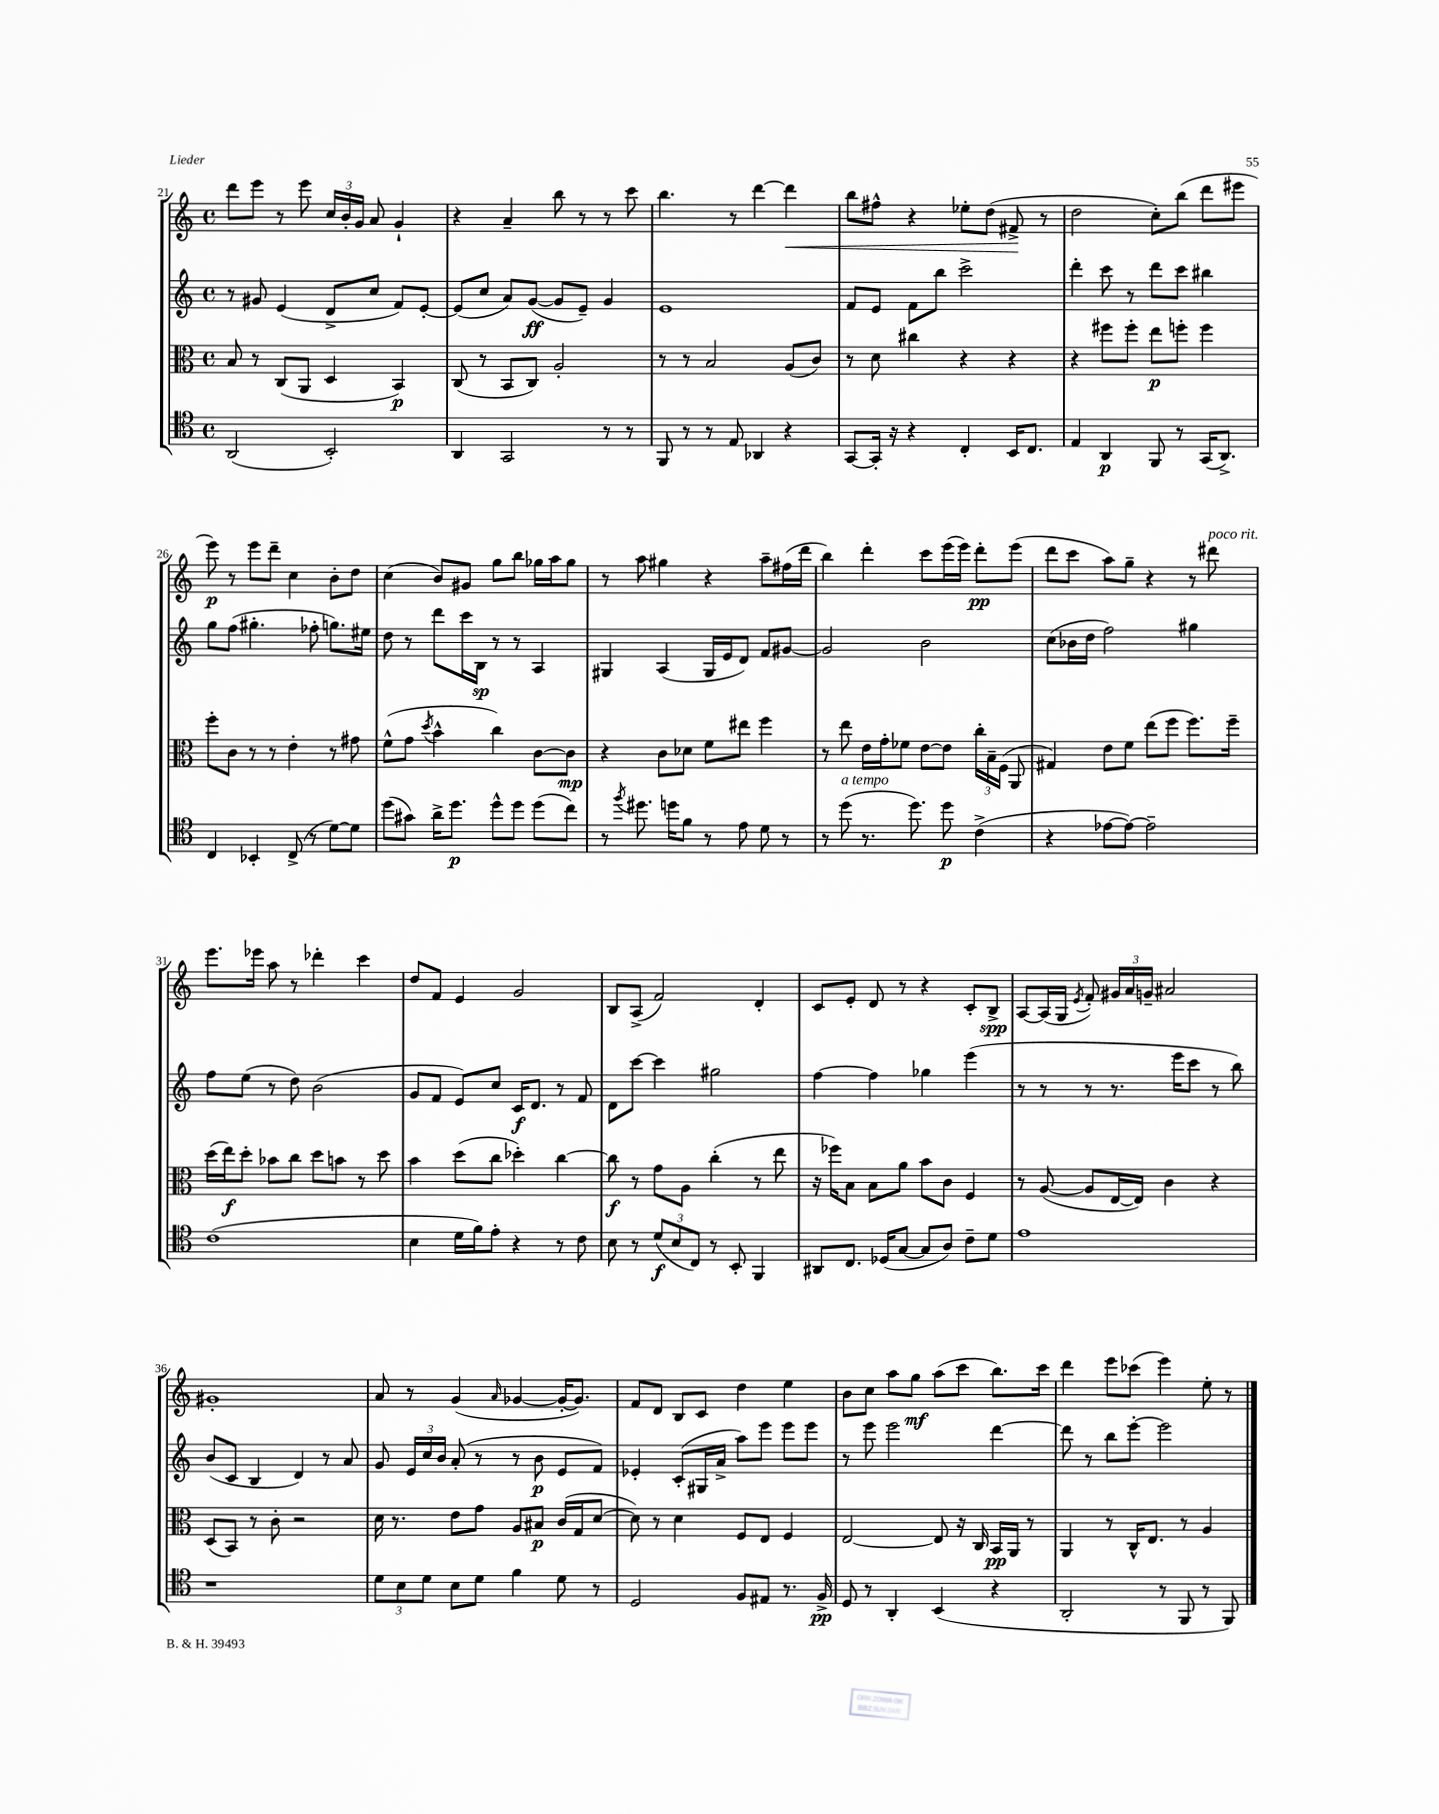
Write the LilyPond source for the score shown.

<<
\new StaffGroup <<
\new Staff = "s0" {
    \clef treble \key c \major \defaultTimeSignature \time 4/4
    \autoBeamOff d'''8[ e'''8] r8 e'''8 \tuplet 3/2 { c''16[ b'16-. g'16] } a'8 g'4-! |
    r4 a'4-- b''8 r8 r8 c'''8 |
    b''4. r8 d'''4~ d'''4\< |
    b''8[ fis''8]-^ r4 ees''8[-. d''8]( fis'8->\! r8 |
    d''2 c''8[-.) b''8]( d'''8[ eis'''8] |
    e'''8\p) r8 e'''8[ d'''8]-- c''4 b'8[-. d''8] |
    c''4( b'8[) gis'8] g''8[ b''8] ges''16[ a''16 ges''8] |
    r8 a''8 gis''4 r4 a''8[-- fis''16( d'''16] |
    b''4) d'''4-. c'''8[ e'''16( e'''16]) d'''8[-.\pp e'''8]( |
    d'''8[ c'''8] a''8[) g''8]-- r4 r8 dis'''8^\markup { \italic "poco rit." } |
    e'''8.[ ees'''16] a''8 r8 des'''4-. c'''4 |
    d''8[ f'8] e'4 g'2 |
    b8[ a8]->( f'2) d'4-. |
    c'8[ e'8]-. d'8 r8 r4 c'8[-. b8]->\spp |
    a8[~ a16( g16] \acciaccatura { e'8 } f'8-.) \tuplet 3/2 { gis'16[ a'16 g'16]-- } ais'2 |
    gis'1-. |
    a'8 r8 g'4( \grace { a'16 } ges'4~ ges'16[~-. ges'8.]) |
    f'8[ d'8] b8[ c'8] d''4 e''4 |
    b'8[ c''8] a''8[ g''8]\mf a''8[( c'''8] b''8.[) c'''16] |
    d'''4 e'''8[ ces'''8]( e'''4) e''8-. r8 \bar "|." |
}
\new Staff = "s1" {
    \clef treble \key c \major \defaultTimeSignature \time 4/4
    \autoBeamOff r8 gis'8 e'4( d'8[-> c''8] f'8[) e'8]~-. |
    e'8[( c''8] a'8[) g'8]~\ff( g'8[ e'8]--) g'4 |
    e'1 |
    f'8[ e'8] f'8[ b''8] c'''2-> |
    d'''4-. c'''8 r8 d'''8[ c'''8] bis''4 |
    g''8[ f''8]( gis''4.-. fes''8-. g''8.[) eis''16] |
    d''8 r8 d'''8[ c'''16 b16]\sp r8 r8 a4 |
    gis4 a4( gis16[ e'16 d'8]) f'8[ gis'8]~ |
    gis'2 b'2 |
    c''8[( bes'16 d''16] f''2) gis''4 |
    f''8[ e''8]( r8 d''8) b'2( |
    g'8[ f'8] e'8[) c''8] c'16[\f d'8.] r8 f'8 |
    d'8[ c'''8]~ c'''4 gis''2 |
    f''4~ f''4 ges''4 e'''4( |
    r8 r8 r8 r8. e'''16[ c'''8] r8 b''8) |
    b'8[( c'8] b4 d'4) r8 a'8 |
    g'8 \tuplet 3/2 { e'16[ c''16 b'16] } a'8-.( r8 r8 b'8\p e'8[ f'8]) |
    ees'4-. c'8[-.( gis16 a'16]-> a''8[) e'''8] e'''8[ e'''8] |
    r8 e'''8 e'''2 d'''4~ |
    d'''8 r8 b''8[ e'''8]~-. e'''2 \bar "|." |
}
\new Staff = "s2" {
    \clef alto \key c \major \defaultTimeSignature \time 4/4
    \autoBeamOff b8 r8 c8[( a,8] d4 b,4\p) |
    c8( r8 b,8[ c8]) a2-. |
    r8 r8 b2 a8[( c'8]) |
    r8 d'8 cis''4 r4 r4 |
    r4 fis''8[ fis''8]-. e''8[\p f''8]-. f''4 |
    f''8[-. c'8] r8 r8 e'4-. r8 gis'8 |
    f'8[-^( g'8] \acciaccatura { d''8 } b'4-^ c''4) c'8[~ c'8]\mp |
    r4 c'8[ des'8] f'8[ eis''8] f''4 |
    r8 e''8 e'16[ g'16-. fes'8] e'8[~ e'8] \tuplet 3/2 { c''16[-. b16-- f16]( } a,8 |
    gis4) e'8[ f'8] e''8[( f''8] f''8.[) f''16]-- |
    d''16[( e''16\f) d''8]-. bes'8[ c''8] d''8[ b'8] r8 d''8 |
    b'4 d''8[( c''8] des''4-.) c''4~ |
    c''8\f r8 g'8[ a8] c''4-.( r8 e''8 |
    r16 fes''16[) b8] b8[ a'8] b'8[ c'8] f4 |
    r8 a8~( a8[ e16~ e16]) c'4 r4 |
    d8[( b,8]) r8 c'8-. r2 |
    d'16 r8. e'8[ g'8] a8[ bis8]\p c'16[( g16 d'8]~ |
    d'8) r8 d'4 f8[ e8] f4 |
    e2~ e8 r16 c16 b,16[\pp a,16] r8 |
    a,4 r8 c16[-^ e8.] r8 a4 \bar "|." |
}
\new Staff = "s3" {
    \clef tenor \key c \major \defaultTimeSignature \time 4/4
    \autoBeamOff a,2( b,2-.) |
    a,4 g,2 r8 r8 |
    f,8 r8 r8 e8 aes,4 r4 |
    g,8[~ g,16]-. r16 r4 c4-. b,16[ c8.] |
    e4 a,4\p f,8 r8 g,16[( a,8.]->) |
    c4 bes,4-. c8->( r8 d'8[~) d'8] |
    d''8[( gis'8]) a'16[-> d''8.]\p d''8[-^ d''8] d''8[( c''8]) |
    r8 \acciaccatura { f''8 } dis''8. d''16[ f'8] r8 e'8 d'8 r8 |
    r8 d''8^\markup { \italic "a tempo" }( r8. d''8.) d''8\p c'4->( |
    r4 ees'8[~ ees'8]~) ees'2-- |
    c'1( |
    b4 d'16[ f'16) e'8]-. r4 r8 c'8 |
    b8 r8 \tuplet 3/2 { d'8[\f( b8 c8]) } r8 b,8-. f,4 |
    ais,8[ c8.] des16[( g8]~ g8[ a8]) c'8[-- d'8] |
    e'1 |
    r1 |
    \tuplet 3/2 { d'8[ b8 d'8] } b8[ d'8] f'4 d'8 r8 |
    d2 f8[ eis8] r8. f16->\pp |
    d8 r8 a,4-. b,4( r4 |
    a,2-. r8 f,8 r8 f,8) \bar "|." |
}
>>
>>
\layout { \context { \Score currentBarNumber = #21 } }
